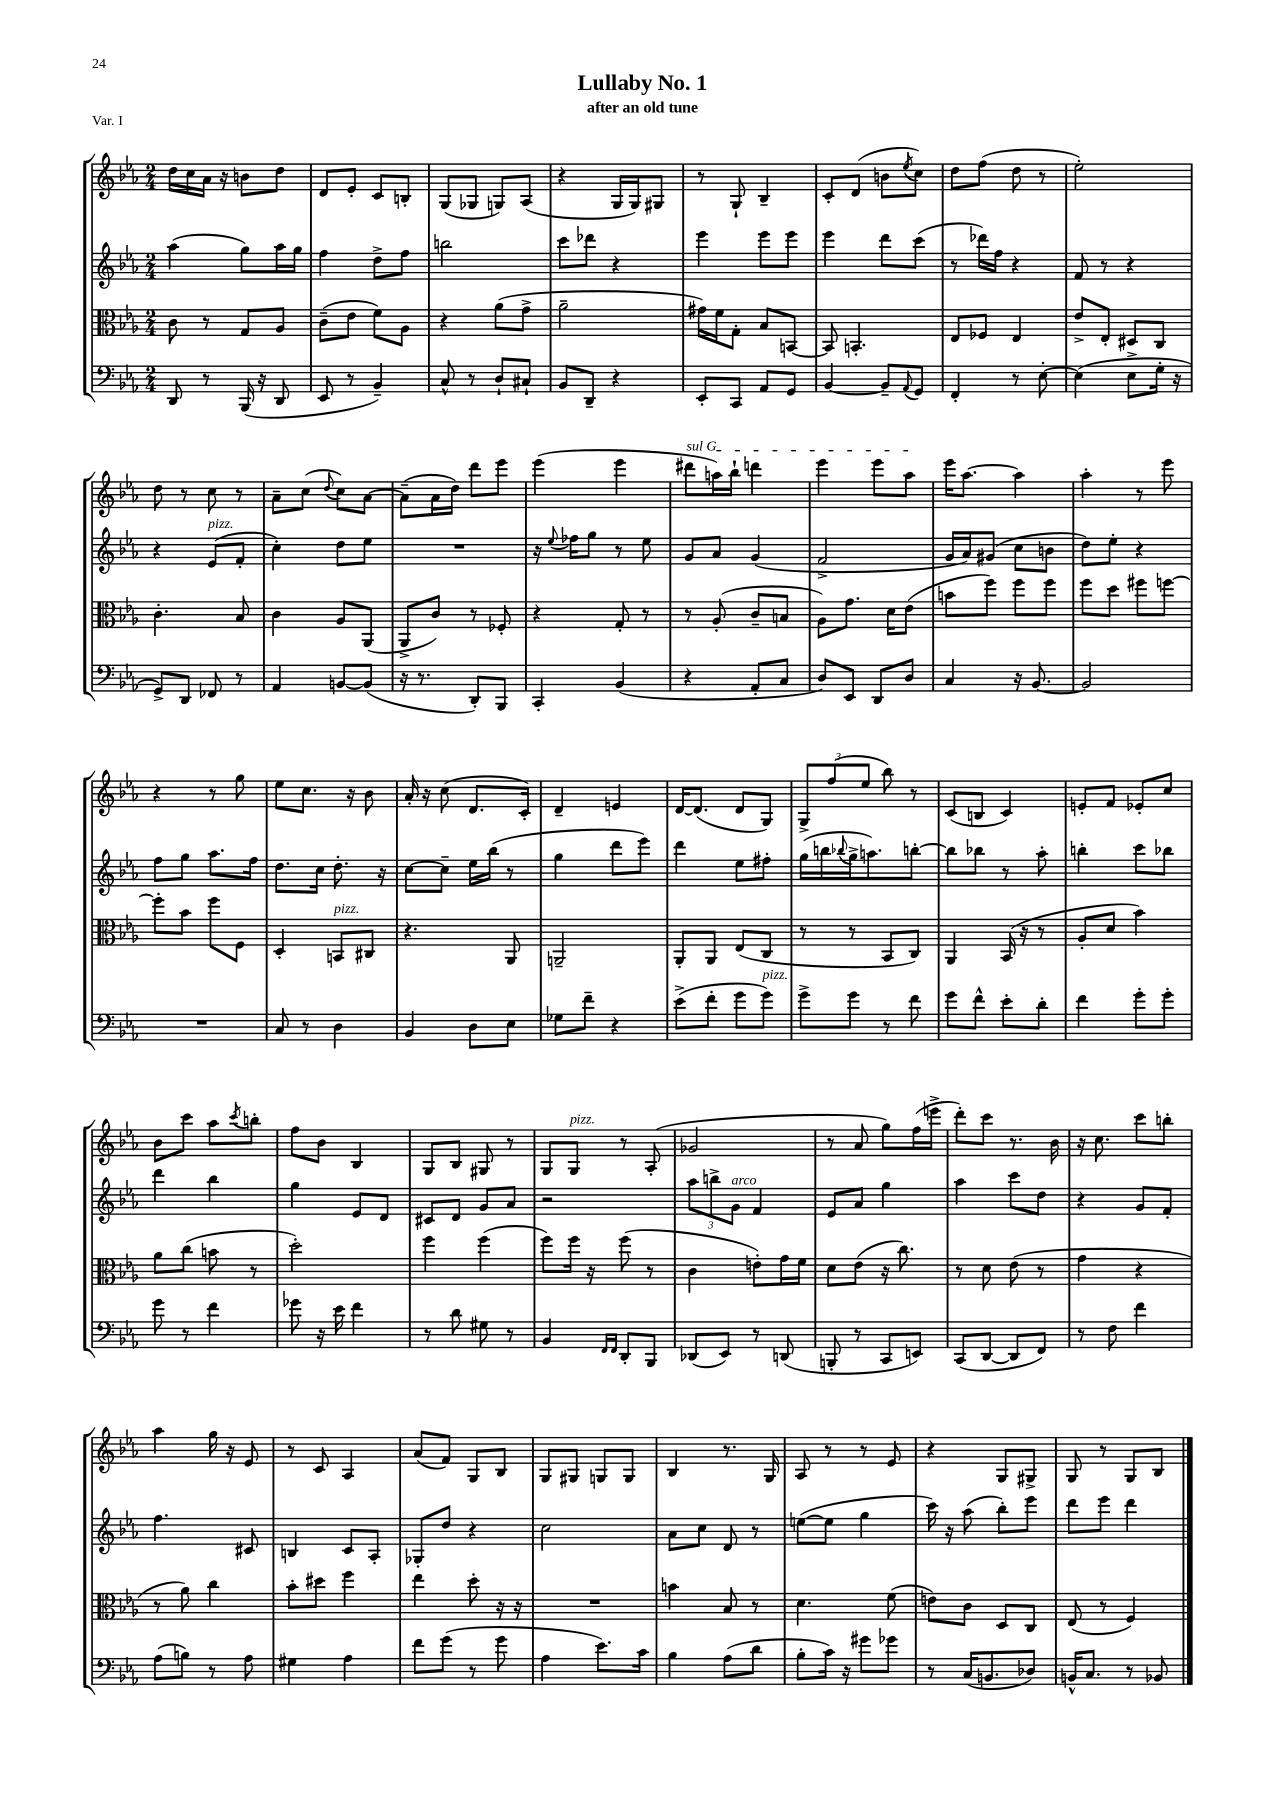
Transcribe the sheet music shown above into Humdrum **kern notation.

**kern	**kern	**kern	**kern
*part4	*part3	*part2	*part1
*staff4	*staff3	*staff2	*staff1
*clefF4	*clefC3	*clefG2	*clefG2
*k[b-e-a-]	*k[b-e-a-]	*k[b-e-a-]	*k[b-e-a-]
*M2/4	*M2/4	*M2/4	*M2/4
=1	=1	=1	=1
8DD/	8c\	(4aa-\	16dd\LL
.	.	.	16cc\
8r	8r	.	16a-\JJ
.	.	.	16r
(16BBB-/	8G/L	8gg\L)	8bn\L
16r	.	.	.
8DD/	8A-/J	16aa-\L	8dd\J
.	.	16gg\JJ	.
=2	=2	=2	=2
8EE-/	(8c~\L	4ff\	8d/L
8r	8e-\J	.	8e-'/J
4BB-~/)	8f\L)	8dd^\L	8c/L
.	8A-\J	8ff\J	8Bn'/J
=3	=3	=3	=3
8C^^/	4r	2bbn\	(8G/L
8r	.	.	8G-X/J
8D`/L	(8a-\L	.	8Gn/L)
8C#X`/J	8g^\J	.	(8A-/J
=4	=4	=4	=4
8BB-/L	2a-~\	8ccc\L	4r
8DD~/J	.	8ddd-X\J	.
4r	.	4r	16G/LL
.	.	.	16G/J)
.	.	.	8G#X/J
=5	=5	=5	=5
8EE-'/L	16g#X\LL)	4eee-\	8r
.	16f\J	.	.
8CC/J	8G'\J	.	8G`/
8AA-/L	8B-/L	8eee-\L	4B-~/
8GG/J	[8BBn/J	8eee-\J	.
=6	=6	=6	=6
[4BB-/	8BB/]	4eee-\	8c'/L
.	4.BBn'/	.	(8d/J
8BB-~/L]	.	8ddd\L	8bn\L
8qqAA-/	.	.	8qee-/
8GG/J	.	(8ccc\J	8cc\J)
=7	=7	=7	=7
4FF'/	8E-/L	8r	8dd\L
.	8F-X/J	16ddd-X\LL)	(8ff\J
.	.	16ff\JJ	.
8r	4E-/	4r	8dd\
[8E-'\	.	.	8r
=8	=8	=8	=8
(4E-\]	8e-^/L	8f/	2ee-'\)
.	8E-'/J	8r	.
8E-^\L	8D#X/L	4r	.
16G'\Jk	8C/J	.	.
16r	.	.	.
!!LO:LB:g=z
=9	=9	=9	=9
8GG^/L)	4.c'\	4r	8dd\
8DD/J	.	.	8r
!	!	!LO:TX:a:i:t=pizz.	!
8FF-X/	.	(8e-/L	8cc\
8r	8B-/	8f'/J	8r
=10	=10	=10	=10
4AA-/	4c\	4cc'\)	8a-~\L
.	.	.	(8cc\J
.	.	.	8qqdd/
[8BBn/L	8A-/L	8dd\L	8cc\L)
(8BB/J]	(8AA-/J	8ee-\J	[8a-\J
=11	=11	=11	=11
16r	8AA-^/L	2r	(8a-~\L]
8.r	.	.	.
.	8c/J)	.	16a-\L
.	.	.	16dd\JJ)
8DD'/L)	8r	.	8ddd\L
8BBB-/J	8F-X'/	.	8eee-\J
=12	=12	=12	=12
4CC'/	4r	16r	(4eee-\
.	.	8qqee-/	.
.	.	16ff-X\KL	.
.	.	8gg\J	.
(4BB-/	8G'/	8r	4eee-\
.	8r	8ee-\	.
=13	=13	=13	=13
!	!	!	!LO:TX:a:i:t=sul G
4r	8r	8g/L	8ddd#X\L
.	(8A-'/	8a-/J	16aan\L)
.	.	.	16bb-`\JJ
8AA-'/L	8c~/L	(4g/	4dddn\
8C/J	8Bn/J	.	.
=14	=14	=14	=14
8D/L)	8A-\L)	2f^/	4eee-\
8EE-/J	8.g\J	.	.
8DD/L	.	.	8eee-\L
.	16d\KL	.	.
8D/J	(8e-\J	.	8aa-\J
=15	=15	=15	=15
4C/	8bn\L	16g/LL	16eee-\KL
.	.	16a-/J)	[8.aa-\J
.	8ff\J)	(8g#X/J	.
16r	8ff\L	8cc\L	4aa-\]
[8.BB-/	.	.	.
.	8ff\J	8bn\J	.
=16	=16	=16	=16
2BB-/]	8ff\L	8dd\L)	4aa-'\
.	8dd\J	8ee-'\J	.
.	8ff#X\L	4r	8r
.	[8ffn\J	.	8eee-\
!!LO:LB:g=z
=17	=17	=17	=17
2r	8ff'\L]	8ff\L	4r
.	8b-\J	8gg\J	.
.	8ff\L	8.aa-\L	8r
.	8F\J	.	8gg\
.	.	16ff\Jk	.
=18	=18	=18	=18
8C/	4D'/	8.dd\L	8ee-\L
8r	.	.	8.cc\J
.	.	16cc\Jk	.
!	!LO:TX:a:i:t=pizz.	!	!
4D\	8BBn/L	8.dd'\	.
.	.	.	16r
.	8C#X/J	.	8b-\
.	.	16r	.
=19	=19	=19	=19
4BB-/	4.r	[8cc\L	16a-'/
.	.	.	16r
.	.	8cc~\J]	(8cc\
8D\L	.	16ee-\LL	8.d/L
.	.	(16bb-\JJ	.
8E-\J	8AA-/	8r	.
.	.	.	16c'/Jk)
=20	=20	=20	=20
8G-X\L	2AAn~/	4gg\	4d~/
8f~\J	.	.	.
4r	.	8ddd\L	4en/
.	.	8eee-\J)	.
=21	=21	=21	=21
(8e-^\L	8AA-'/L	4ddd\	[16d/KL
.	.	.	(8.d/J]
8f'\J	8AA-/J	.	.
8g\L	(8E-/L	8ee-\L	8d/L
!LO:TX:a:i:t=pizz.	!	!	!
8g\J)	8C/J	8ff#X'\J	8G/J)
=22	=22	=22	=22
8g^\L	8r	(16gg\LL	12G^/L
.	.	16bbn\	.
.	.	.	(12ff/
.	.	8qqbb-X/	.
8g\J	8r	16gg^\J	.
.	.	.	12ee-/J
.	.	8.aan\)	.
8r	8BB-/L	.	8bb-\)
8f\	8C/J)	[8bbn'\J	8r
=23	=23	=23	=23
8g\L	4AA-/	8bb\L]	(8c/L
8f^^\J	.	8bb-X\J	8Bn/J
8e-'\L	(16BB-/	8r	4c/)
.	16r	.	.
8d'\J	8r	8aa-'\	.
=24	=24	=24	=24
4f\	8A-'/L	4bbn'\	8en'/L
.	8d/J	.	8f/J
8g'\L	4b-\)	8ccc\L	8e-X'/L
8g'\J	.	8bb-X\J	8cc/J
!!LO:LB:g=z
=25	=25	=25	=25
8g\	8a-\L	4ddd\	8b-\L
8r	(8cc\J	.	8ccc\J
4f\	8bn\	4bb-\	8aa-\L
.	.	.	8qccc/
.	8r	.	8bbn'\J
=26	=26	=26	=26
8g-X\	2dd'\)	4gg\	8ff\L
16r	.	.	8b-\J
16e-\	.	.	.
4f\	.	8e-/L	4B-/
.	.	8d/J	.
=27	=27	=27	=27
8r	4ff\	8c#X/L	8G/L
8d\	.	8d/J	8B-/J
8G#X\	(4ff\	8g/L	8G#X/
8r	.	8a-/J	8r
=28	=28	=28	=28
4BB-/	8ff\L)	2r	8G/L
!	!	!	!LO:TX:a:i:t=pizz.
.	16ff\Jk	.	8G/J
.	16r	.	.
16qqFF/LL	.	.	.
16qqFF/JJ	.	.	.
8DD'/L	(8ff\	.	8r
8BBB-/J	8r	.	(8A-'/
=29	=29	=29	=29
(8DD-X/L	4c\	12aa-\L	2g-X/
.	.	12bbn^\	.
8EE-/J)	.	.	.
!	!	!LO:TX:a:i:t=arco	!
.	.	12g\J	.
8r	8en'\L)	4f/	.
(8DDn/	16g\L	.	.
.	16f\JJ	.	.
=30	=30	=30	=30
8BBBn'/	8d\L	8e-/L	8r
8r	(8e-\J	8a-/J	8a-/
8CC/L	16r	4gg\	8gg\L)
.	8.cc\)	.	.
8EEn/J)	.	.	(16ff\L
.	.	.	16eeen^\JJ
=31	=31	=31	=31
(8CC/L	8r	4aa-\	8ddd'\L)
[8DD/J	8d\	.	8ccc\J
8DD/L]	(8e-\	8ccc\L	8.r
8FF/J)	8r	8dd\J	.
.	.	.	16b-\
=32	=32	=32	=32
8r	4g\	4r	16r
.	.	.	8.cc\
8F\	.	.	.
4f\	4r	8g/L	8ccc\L
.	.	8f'/J	8bbn'\J
!!LO:LB:g=z
=33	=33	=33	=33
(8A-\L	8r	4.ff\	4aa-\
8Bn\J)	8a-\)	.	.
8r	4cc\	.	16gg\
.	.	.	16r
8A-\	.	8c#X/	8e-/
=34	=34	=34	=34
4G#X\	8b-'\L	4Bn/	8r
.	8dd#X\J	.	8c/
4A-\	4ff\	8c/L	4A-/
.	.	8A-'/J	.
=35	=35	=35	=35
8f\L	4ee-\	8G-X'/L	(8a-/L
(8g\J	.	8dd/J	8f/J)
8r	8dd'\	4r	8G/L
8g\	16r	.	8B-/J
.	16r	.	.
=36	=36	=36	=36
4A-\	2r	2cc\	8G/L
.	.	.	8G#X/J
8.e-\L)	.	.	8Gn/L
.	.	.	8G/J
16c\Jk	.	.	.
=37	=37	=37	=37
4B-\	4bn\	8a-\L	4B-/
.	.	8cc\J	.
(8A-\L	8B-/	8d/	8.r
8d\J	8r	8r	.
.	.	.	16G/
=38	=38	=38	=38
8B-'\L	4.d\	([8een\L	8A-/
16c\Jk)	.	8ee\J]	8r
16r	.	.	.
8g#X\L	.	4gg\	8r
8g-X\J	(8f\	.	8e-/
=39	=39	=39	=39
8r	8en\L)	16ccc\)	4r
.	.	16r	.
(16C/KL	8c\J	(8aa-\	.
8.BBn/	.	.	.
.	8D/L	8bb-'\L)	8G/L
8D-X/J)	8C/J	8eee-\J	8G#X^/J
=40	=40	=40	=40
16BBn^^/KL	(8E-/	8ddd\L	8G/
8.C/J	.	.	.
.	8r	8eee-\J	8r
8r	4F/)	4ddd\	8G/L
8BB-X/	.	.	8B-/J
==	==	==	==
*-	*-	*-	*-
